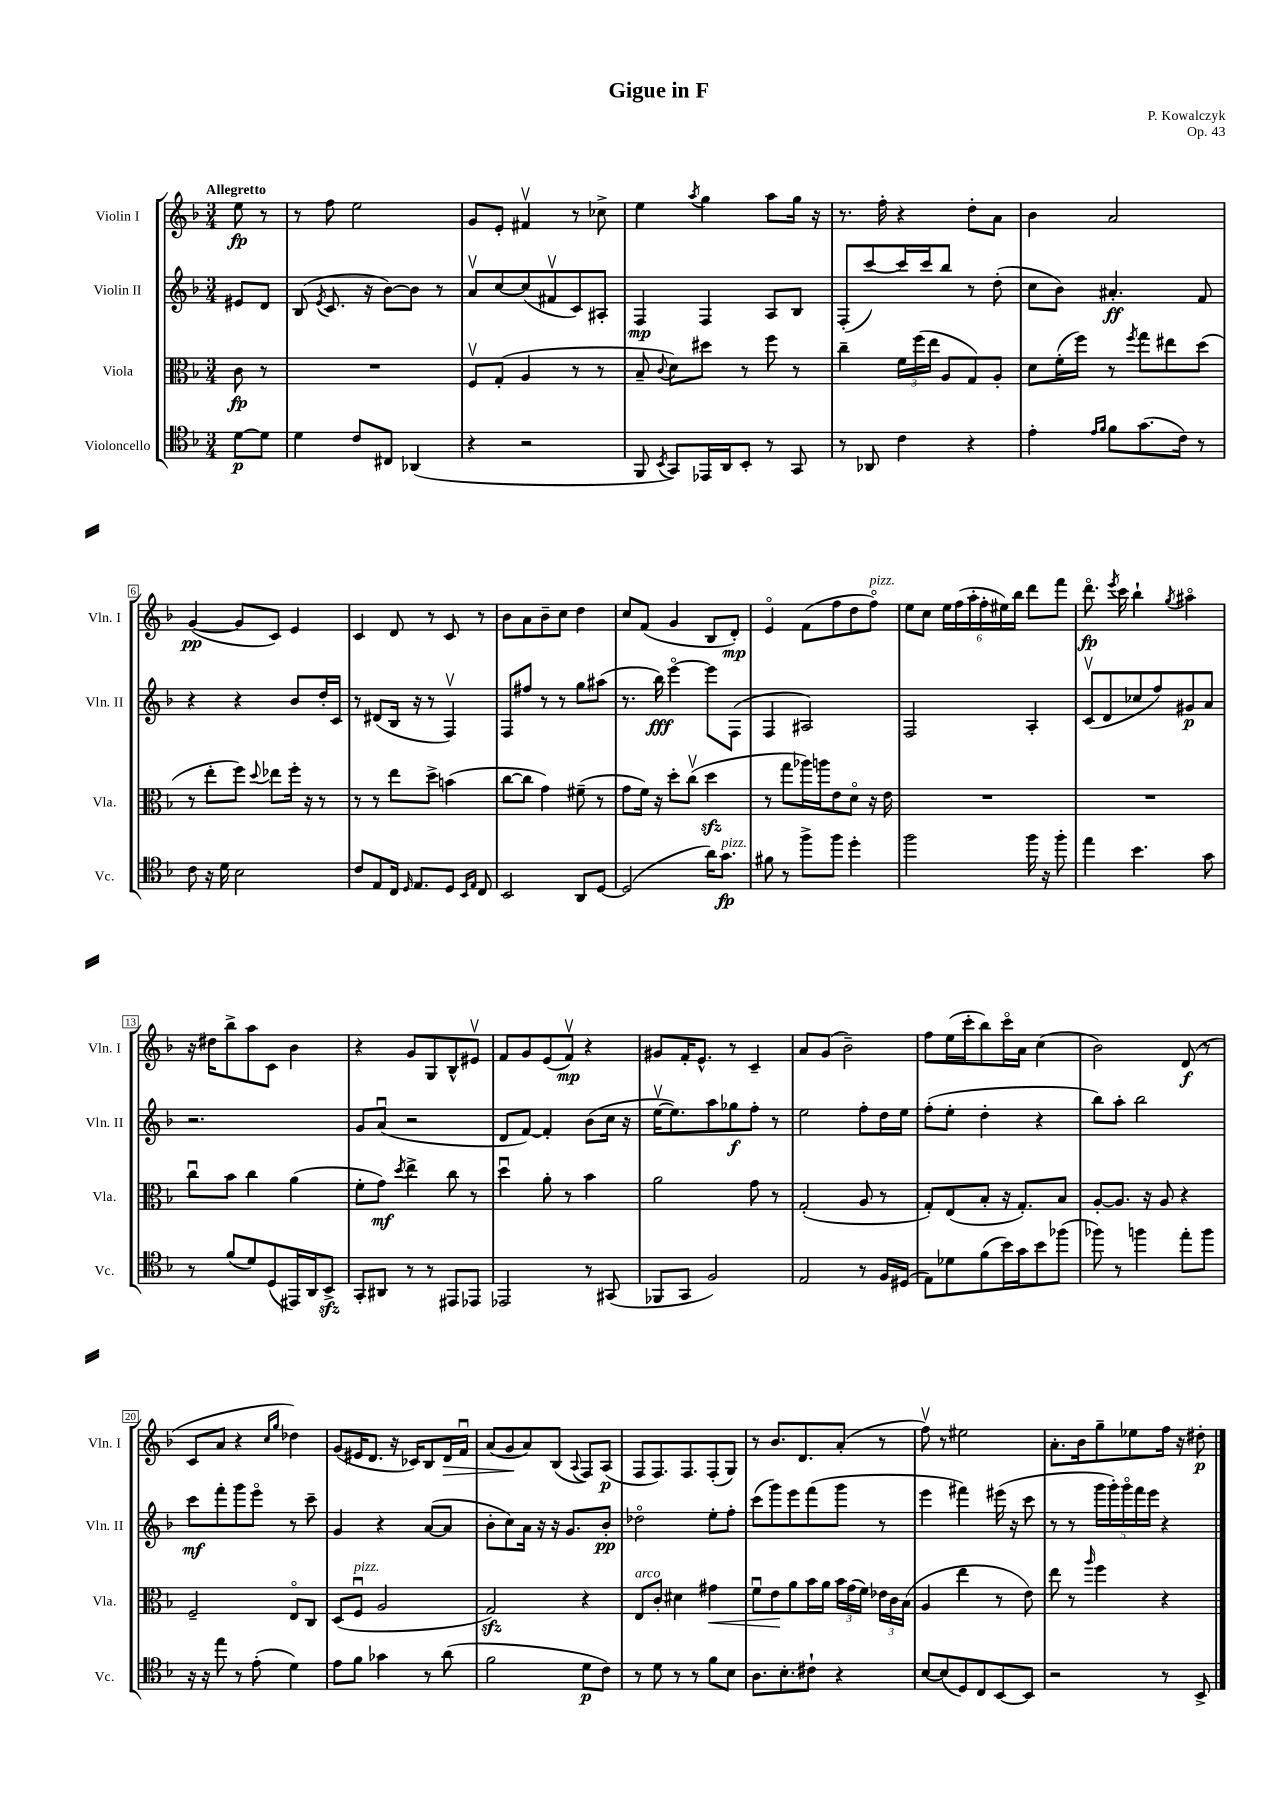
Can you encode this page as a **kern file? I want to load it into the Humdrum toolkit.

**kern	**kern	**kern	**kern
*staff4	*staff3	*staff2	*staff1
*clefC4	*clefC3	*clefG2	*clefG2
*k[b-]	*k[b-]	*k[b-]	*k[b-]
*M3/4	*M3/4	*M3/4	*M3/4
[8d\L	8c\	8e#/L	8ee\
8d\]J	8r	8d/J	8r
=	=	=	=
4d\	2.r	(8B-/	8r
.	.	8qe/	.
.	.	8.c/	8ff\
8c/L	.	.	2ee\
.	.	16r	.
8C#/J	.	[8b-\L)	.
(4AA-/	.	8b-\]J	.
.	.	8r	.
=	=	=	=
4r	8Fv/L	8av/L	8g/L
.	(8G'/J	[8cc/	8e'/J
2r	4A/	(8cc/]	4f#v/
.	.	8f#v/	.
.	8r	8c/)	8r
.	8r	8A#'/J	8cc-^\
=	=	=	=
8FF/	8B-~/	4F/	4ee\
8qBB-/	8qqc/	.	.
8GG/L)	8d\L)	.	.
.	.	.	8qaa/
16EE-/L	8dd#\J	4F/	4gg\
16AA/J	.	.	.
8BB-'/J	8r	.	.
8r	8ff\	8A/L	8aa\L
8GG/	8r	8B-/J	16gg\Jk
.	.	.	16r
=	=	=	=
8r	4cc~\	(8F'/L	8.r
8AA-/	.	[8ccc/)	.
.	.	.	16ff'\
4c\	24f\LL	16ccc/]L	4r
.	(24ff\	.	.
.	.	16ccc/J	.
.	24ee\JJ	.	.
.	8A/L	8bb-/J	.
4r	8G/)	8r	8dd'\L
.	8A'/J	(8dd'\	8a\J
=	=	=	=
4e'\	8d\L	8cc\L	4b-\
.	(16f'\L	8b-\J)	.
.	16ff\JJ)	.	.
16qqe/LL	.	.	.
16qqf/JJ	.	.	.
8f\L	8r	4.a#'/	2a/
.	8qff/	.	.
(8.g\	8gg\L	.	.
.	8ee#\	.	.
16c\Jk)	.	.	.
8r	(8dd\J	8f/	.
=	=	=	=
8c\	8r	4r	([4g/
16r	8ee'\L	.	.
16d\	.	.	.
2B-\	8ff\J)	4r	8g/]L
.	8qqdd/	.	.
.	8ee-\L	.	8c/J)
.	16ff'\Jk	8b-/L	4e/
.	16r	.	.
.	8r	16dd'/L	.
.	.	16c/JJ	.
=	=	=	=
8c/L	8r	8r	4c/
8E/	8r	(8d#/L	.
16C/Jk	8ee\L	16B-/Jk	8d/
16qqD/	.	.	.
8.E/L	.	16r	.
.	8dd^\J	8r	8r
8D/J	(4b\	4Fv/)	8c/
16qqBB-/LL	.	.	.
16qqE/JJ	.	.	.
8C/	.	.	8r
=	=	=	=
2BB-/	[8cc\L	8F/L	8b-\L
.	8cc\]J	8ff#/J	8a\
.	4g\)	8r	8b-~\
.	.	8r	8cc\J
8AA/L	(8f#~\	8gg\L	4dd\
[8D/J	8r	(8aa#\J	.
=	=	=	=
(2D/]	8g\L	8.r	8cc/L
.	16f\Jk)	.	(8f/J
.	16r	16bb-\)	.
.	8dd'\L	[4eeeo\	4g/
.	(8ccv\J	.	.
16a\LK)	4dd\	8eee\]L	8B-/L
8.g\J	.	.	.
.	.	(8F\J	8d'/J)
=	=	=	=
8f#\	8r	4F/	4eo/
8r	8gg\L	.	.
8ff^\L	16aa-\L)	2A#/)	(8f\L
.	16aa\J	.	.
8ff\J	8e\	.	8ff\
4dd'\	8do\J	.	8dd\
.	16r	.	8ffo\J)
.	16e\	.	.
=	=	=	=
2ff\	2.r	2F/	8ee\L
.	.	.	8cc\J
.	.	.	24ee\LL
.	.	.	(24ff\
.	.	.	24aa'\
.	.	.	24ff'\
.	.	.	24ee#\)
.	.	.	24bb-\JJ
16ff\	.	4A'/	8ddd\L
16r	.	.	.
8ff'\	.	.	8fff\J
=	=	=	=
4ee\	2.r	(8cv/L	8.dddo\
.	.	8d/	.
.	.	.	8qeee/
.	.	.	16ccc\
4.b-\	.	8cc-/	4bb-`\
.	.	8ff/)	.
.	.	.	8qgg/
.	.	8g#/	4aa#o\
8g\	.	8a/J	.
=	=	=	=
8r	8ccu\L	2.r	16r
.	.	.	16dd#\LK
(8f/L	8b-\J	.	8bb-^\
8d/)	4cc\	.	8aa\
(8D/	.	.	8c\J
16EE#/L)	(4a\	.	4b-\
16AA/J	.	.	.
8BB-^/J	.	.	.
=	=	=	=
8GG'/L	8f'\L	8g/L	4r
8AA#/J	8g\J)	(8au/J	.
.	8qdd/	.	.
8r	4ee^\	2r	8g/L
8r	.	.	8G/
8EE#/L	8cc\	.	8B-^^/
8EE-/J	8r	.	8e#v/J
=	=	=	=
2EE-/	4ddu\	8d/L	8f/L
.	.	[8f/J)	8g/
.	8a'\	4f'/]	(8e/
.	8r	.	8fv/J)
8r	4b-\	(8b-\L	4r
(8GG#/	.	16cc\Jk	.
.	.	16r	.
=	=	=	=
8FF-/L	2a\	[16eev\LK	8g#/L
.	.	8.ee\])	.
8GG/J	.	.	16f'/K
.	.	.	8.e^^/J
2F/)	.	8aa\	.
.	.	8gg-\	8r
.	8g\	8ff'\J	4c~/
.	8r	8r	.
=	=	=	=
2E/	(2G'/	2ee\	8a/L
.	.	.	(8g/J
.	.	.	2b-~\)
8r	8A/	8ff'\L	.
16F/LL	8r	16dd\L	.
(16D#/JJ	.	16ee\JJ	.
=	=	=	=
8E\L)	8G'/L)	(8ff'\L	8ff\L
8d-\	(8E/	8ee'\J	(16ee\L
.	.	.	16ccc'\J
(8f\	8B-'/J	4dd'\	8bb-\)
16b-\L)	16r	.	16ccco\L
16g\J	8.G'/L)	.	16a\JJ
8b-\	.	4r	(4cc\
(8ff-\J	8B-/J	.	.
=	=	=	=
8ff-\)	[8A'/L	8bb-\L)	2b-\)
8r	8.A/]J	8aa'\J	.
4ff\	.	2bb-\	.
.	16r	.	.
.	8A/	.	.
8ee'\L	4r	.	(8d/
8ff\J	.	.	8r
=	=	=	=
16r	2F~/	8ccc\L	8c/L
16r	.	.	.
8ee\	.	8fff'\	8a/J
8r	.	8ggg\	4r
(8e'\	.	8eeeo\J	.
.	.	.	16qqcc/LL
.	.	.	16qqgg/JJ
4d\)	8Eo/L	8r	4dd-\)
.	8C/J	8ccc~\	.
=	=	=	=
8e\L	(8D/L	4g/	(8g/L
8f\J	8Fu/J	.	16e#/K
.	.	.	8.d/J
4g-\	2A/	4r	.
.	.	.	16r
.	.	.	16c-/LK)
8r	.	([8a/L	8B-/
(8a\	.	8a/]J	16d/L
.	.	.	16fu/JJ
=	=	=	=
2f\	2G/)	8b-'\L	(8a/L
.	.	8cc\)	8g/
.	.	16a\Jk	8a/)
.	.	16r	.
.	.	16r	(8B-/J
.	.	8.g/L	.
.	.	.	8qqA/
8d\L	4r	.	8F/L)
8c\J)	.	8b-'/J	(8A/J
=	=	=	=
8r	8E/L	2dd-o\	8F/L
8d\	8c'/J	.	8.F/)
8r	4d#\	.	.
.	.	.	8.F/
8r	.	.	.
8f\L	4g#\	8ee'\L	(8F'/
8B-\J	.	8ff'\J	8G/J)
=	=	=	=
8.A\L	8fu\L	(8ccc\L	8r
.	8e\	8ggg\)	8.b-/L
8.B-'\	.	.	.
.	8a\	8eee\	.
.	.	.	8.d/
8c#`\J	16b-\L	(8fff\	.
.	16a\JJ	.	.
4r	24b-\LL	8ggg\J	(8a'/J
.	(24g\	.	.
.	24f\JJ)	.	.
.	24e-\LL	8r	8r
.	24c\	.	.
.	(24B-\JJ	.	.
=	=	=	=
[8B-/L	4A/	4eee\	8ffv\)
(8B-/]	.	.	8r
8D/)	4ee\	4fff#\)	2ee#\
8C/	.	.	.
[8BB-/	8r	(16eee#\	.
.	.	16r	.
8BB-/]J	8e\)	8ccc\	.
=	=	=	=
2r	8ee\	8r	8.a'\L
.	8r	8r	.
.	.	.	16b-\k
.	16qqaa/	.	.
.	4ff\	20ggg\LL	8gg~\
.	.	20ggg'\)	.
.	.	20gggo\	.
.	.	.	8ee-\
.	.	20fff\	.
.	.	20eee\JJ	.
8r	4r	4r	16ff\Jk
.	.	.	16r
8BB-^/	.	.	8dd#'\
==	==	==	==
*-	*-	*-	*-
